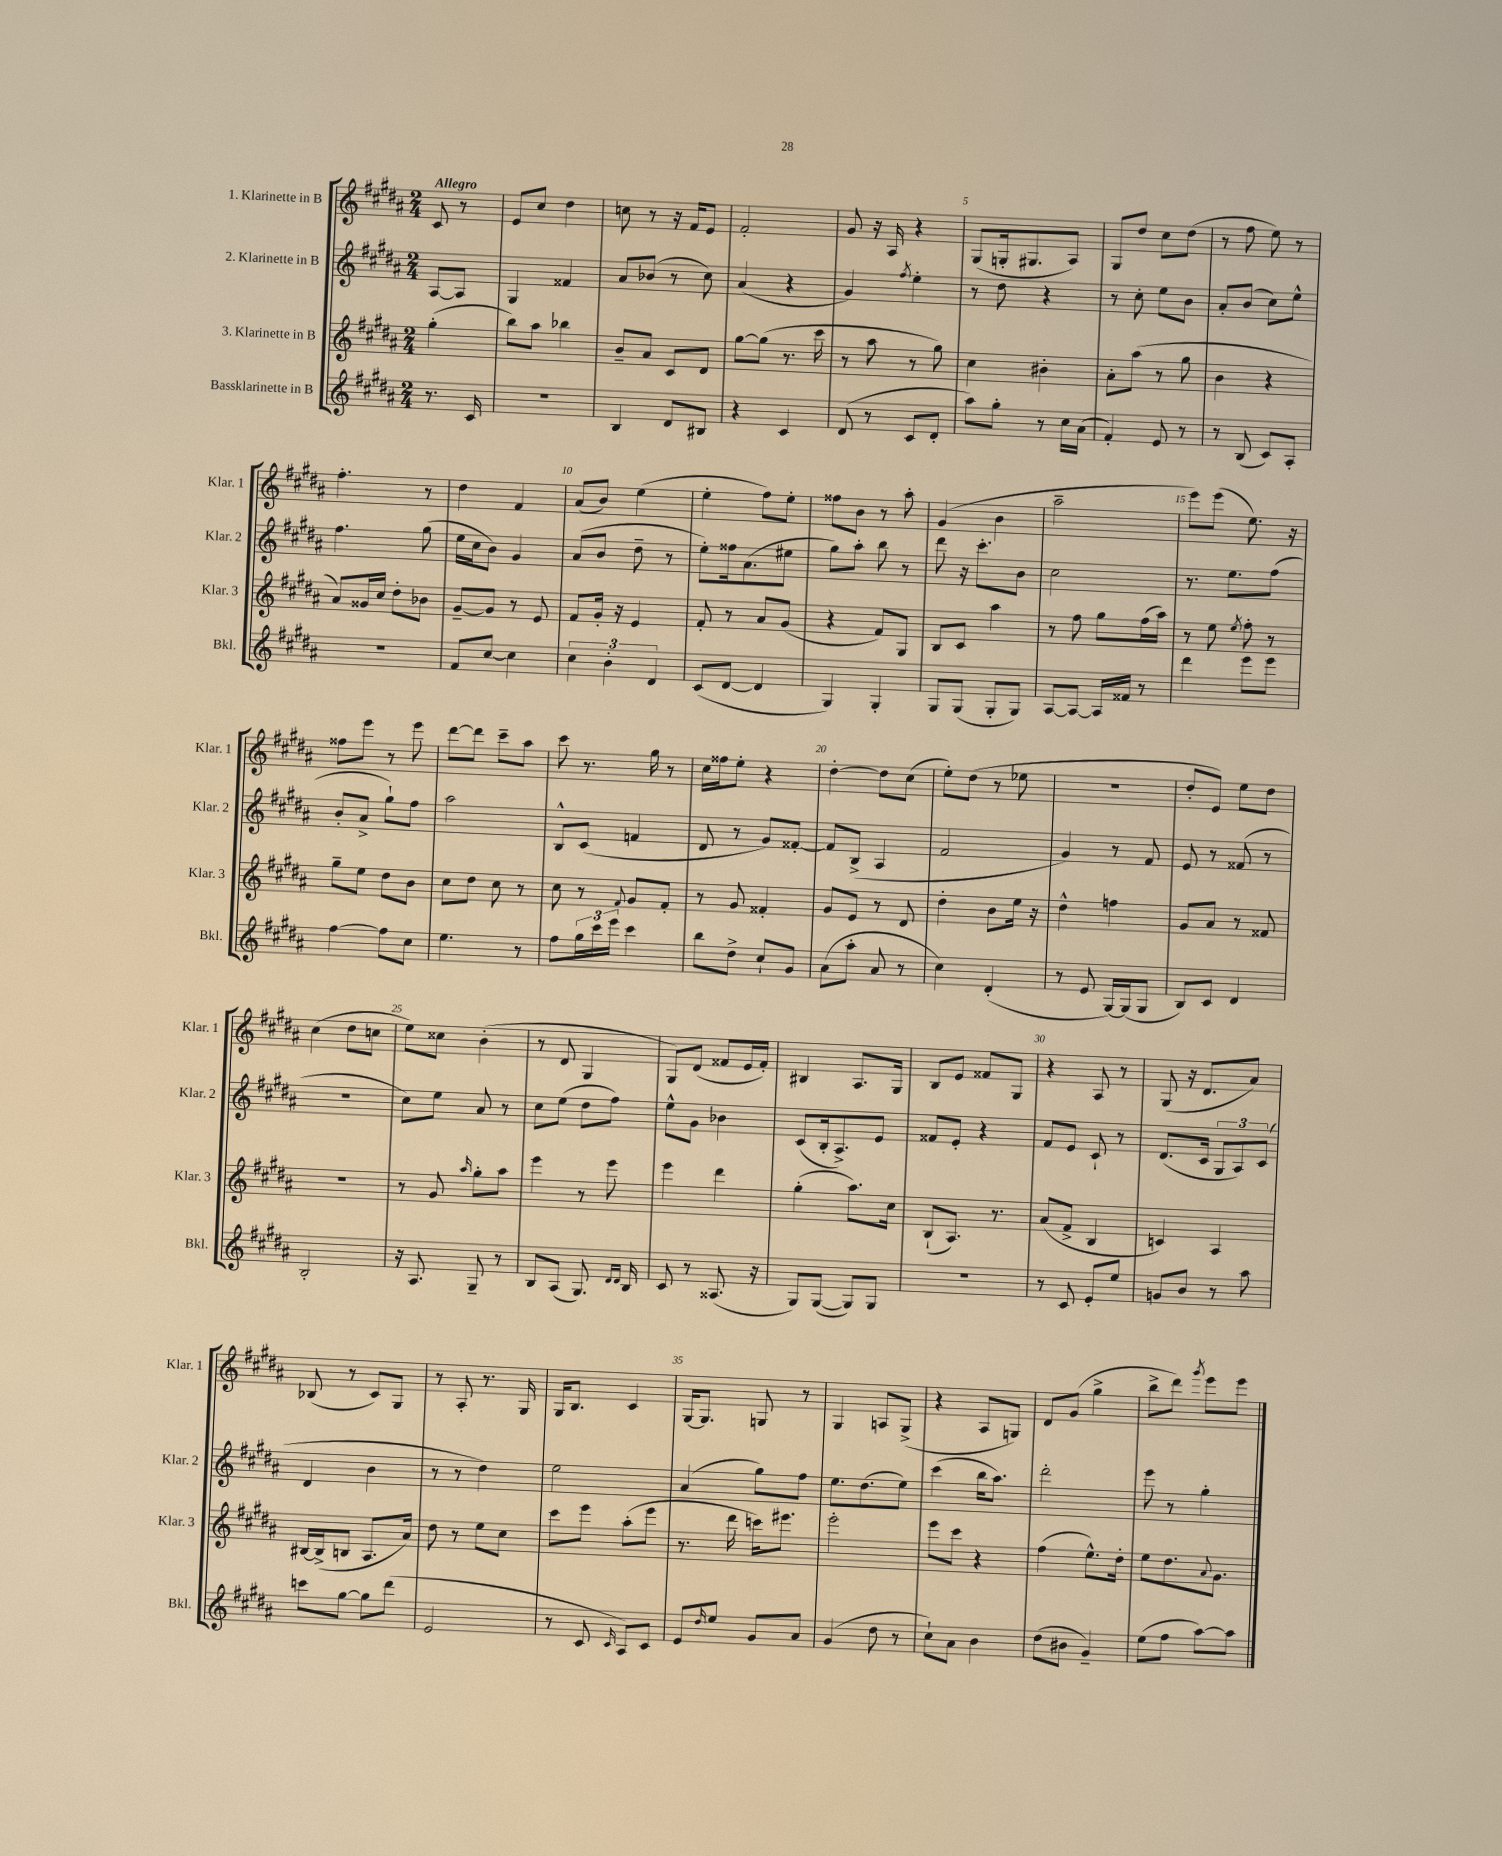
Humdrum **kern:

**kern	**kern	**kern	**kern
*staff4	*staff3	*staff2	*staff1
*clefG2	*clefG2	*clefG2	*clefG2
*k[f#c#g#d#a#]	*k[f#c#g#d#a#]	*k[f#c#g#d#a#]	*k[f#c#g#d#a#]
*M2/4	*M2/4	*M2/4	*M2/4
8.r	(4gg#'\	[8A#/L	8c#/
.	.	8A#/]J	8r
16c#/	.	.	.
=	=	=	=
2r	8bb\L)	4G#/	8e/L
.	8aa#\J	.	8cc#/J
.	4bb-\	4f##/	4dd#\
=	=	=	=
4B/	8b~/L	8a#/L	8cc\
.	8a#/J	(8b-/J	8r
8d#/L	8c#/L	8r	16r
.	.	.	16f#/LK
8B#/J	8d#/J	8cc#\)	8e/J
=	=	=	=
4r	[8gg#\L	(4a#/	2f#'/
.	(8gg#\]J	.	.
4c#/	8.r	4r	.
.	16ccc#\	.	.
=	=	=	=
(8d#/	8r	4g#/)	8g#/
8r	8aa#\	.	16r
.	.	.	16A#/
.	.	8qff#/	.
8c#/L	8r	4ee'\	4r
8d#'/J	8gg#\)	.	.
=	=	=	=
8aa#\L)	4cc#\	8r	(8G#/L
8gg#'\J	.	8dd#\	16G'/k
.	.	.	8.G#/
8r	4b#'\	4r	.
16cc#\LL	.	.	8A#/J)
(16a#\JJ	.	.	.
=	=	=	=
4f#'/)	8a#'\L	8r	8G#/L
.	(8aa#\J	8cc#'\	8dd#/J
8e/	8r	8ee\L	8cc#\L
8r	8gg#\	8b\J	(8dd#\J
=	=	=	=
8r	4b\	8a#'/L	8r
(8B/	.	(8b/J	8ff#\
8c#/L)	4r	8cc#\L)	8ee\)
8A#'/J	.	8ee^^\J	8r
=	=	=	=
2r	8a#/L)	4.ff#\	4.ff#'\
.	16g##/L	.	.
.	16cc#/JJ	.	.
.	8dd#'\L	.	.
.	8b-\J	(8gg#\	8r
=	=	=	=
8f#/L	[8g#~/L	16ee\LL	4dd#\
.	.	16cc#\J	.
[8cc#/J	8g#/]J	8b\J)	.
4cc#\]	8r	4g#/	4f#/
.	8e/	.	.
=	=	=	=
6cc#\	8f#/L	(8a#/L	(8a#/L
.	16g#'/Jk	8b/J	8b/J)
6b'\	.	.	.
.	16r	.	.
.	4e/	8dd#~\	(4ee\
6d#/	.	.	.
.	.	8r	.
=	=	=	=
(8c#/L	8f#'/	8ee'\L)	4ee'\
[8d#/J	8r	16ff##\k	.
.	.	(8.a#\	.
4d#/]	8a#/L	.	8ff#\L)
.	(8g#/J	8ee#\J	8ee'\J
=	=	=	=
4G#/)	4r	8gg#\L)	8ff##\L
.	.	8aa#'\J	8b\J
4G#'/	8f#/L)	8bb\	8r
.	8G#/J	8r	8aa#'\
=	=	=	=
8G#/L	8B/L	8ddd#\	(4g#/
(8G#/J	8c#/J	16r	.
.	.	8.ccc#'\L	.
8G#'/L	4aa#\	.	4b\
8G#/J)	.	8b\J	.
=	=	=	=
[8A#/L	8r	2cc#\	2aa#~\
8A#/_J	8ff#\	.	.
16A#/]LL	8gg#\L	.	.
16f##/JJ	.	.	.
8r	(16ff#\L	.	.
.	16aa#\JJ)	.	.
=	=	=	=
4ddd#\	8r	8.r	8eee\L)
.	8ee\	.	(8eee\J
.	.	8.ee\L	.
.	8qee/	.	.
8eee\L	8ff#'\	.	8.ee\)
8eee\J	8r	(8ff#\J	.
.	.	.	16r
=	=	=	=
[4ff#\	8gg#~\L	8b'/L	8ff##\L
.	8ee\J	8a#^/J	8eee\J
8ff#\]L	8dd#\L	8gg#`\L)	8r
8cc#\J	8b\J	8ff#\J	8eee\
=	=	=	=
4.ee\	8cc#\L	2aa#\	[8ddd#\L
.	8dd#\J	.	8ddd#\]J
.	8cc#\	.	8ccc#~\L
8r	8r	.	8aa#\J
=	=	=	=
8ff#\L	8cc#\	8B^^/L	8ccc#\
24gg#\L	8r	(8c#/J	8.r
24ccc#\	.	.	.
24eee\JJ	.	.	.
.	8qqf#/	.	.
4ccc#\	8g#/L	4f/	.
.	.	.	16gg#\
.	8f#'/J	.	8r
=	=	=	=
8bb\L	8r	8d#/	16cc#\LL
.	.	.	16ff##\J
8dd#^\J	8g#/	8r	8ee'\J
8cc#`/L	4f##'/	8g#/L)	4r
8g#/J	.	[8f##'/J	.
=	=	=	=
(8a#\L	8g#/L	8f##/]L	[4dd#'\
8aa#'\J	8e/J	(8B^/J	.
8a#/	8r	4A#/	8dd#\]L
8r	8d#/	.	(8cc#\J
=	=	=	=
4cc#\)	4dd#'\	2f#/	8ee'\L)
.	.	.	(8dd#\J
(4d#'/	8b\L	.	8r
.	16ee\Jk	.	8ee-\
.	16r	.	.
=	=	=	=
8r	4dd#^^\	4g#/)	2r
8e/	.	.	.
[16G#/LL)	4ff\	8r	.
(16G#/]J	.	.	.
8G#/J	.	8f#/	.
=	=	=	=
8B/L)	8g#/L	8e/	8dd#'/L
8c#/J	8a#/J	8r	8e/J)
4d#/	8r	(8f##/	8ee\L
.	8f##/	8r	8dd#\J
=	=	=	=
2B'/	2r	2r	(4cc#\
.	.	.	8dd#\L
.	.	.	8cc\J
=	=	=	=
16r	8r	8cc#\L)	8ee\L)
8.A#/	.	.	.
.	8g#/	8ee\J	8cc##\J
.	16qqaa#/	.	.
8G#~/	8gg#'\L	8a#/	(4b'\
8r	8aa#\J	8r	.
=	=	=	=
8B/L	4eee\	8cc#\L	8r
(8A#/J	.	(8ee\J	8d#/
8.G#/)	8r	8dd#\L	4G#/
.	8eee\	8ff#\J)	.
16qqd#/LL	.	.	.
16qqd#/JJ	.	.	.
16B/	.	.	.
=	=	=	=
8c#/	4eee\	8ee^^\L	8G#/L)
8r	.	8g#\J	(8d#/J
(8.A##/	4ddd#\	4b-\	8f##/L
.	.	.	16e/L
16r	.	.	16f##'/JJ)
=	=	=	=
8G#/L)	(4gg#'\	(8c#/L	4B#/
([8G#/J	.	16B'/k	.
.	.	8.A#^/)	.
8G#/]L)	8.aa#\L)	.	8.A#/L
8G#/J	.	8e/J	.
.	16cc#\Jk	.	16G#/Jk
=	=	=	=
2r	(8B`/L	8f##/L	8B/L
.	8.A#/J)	8e'/J	8e/J
.	.	4r	8f##/L
.	8.r	.	.
.	.	.	8G#/J
=	=	=	=
8r	(8a#/L	8f#/L	4r
8c#/	8f#^/J	8e/J	.
8e'/L	4B/	8c#`/	8A#/
8ee/J	.	8r	8r
=	=	=	=
8g/L	4c/)	(8.d#/L	(8G#/
8b/J	.	.	16r
.	.	16c#/Jk	8.d#/L
8r	4A#/	12G#/L	.
.	.	12A#/)	.
8aa#\	.	.	8a#/J)
.	.	(12c#/J	.
=	=	=	=
8ccc\L	[16B#/LL	4d#/	(8B-/
.	(16B#^/]J	.	.
[8gg#\J	8B/J	.	8r
8gg#\]L	8.A#/L	4b\	8c#/L)
(8ddd#\J	.	.	8G#/J
.	16a#/Jk)	.	.
=	=	=	=
2e/	8dd#\	8r	8r
.	8r	8r	8A#'/
.	8ee\L	4dd#\)	8.r
.	8cc#\J	.	.
.	.	.	16G#/
=	=	=	=
8r	8ccc#\L	2ee\	16G#/LK
.	.	.	8.B/J
8c#/	8eee\J	.	.
16qqc#/	.	.	.
8A#/L)	(8aa#'\L	.	4c#/
8c#/J	8eee\J	.	.
=	=	=	=
8e/L	8.r	(4a#/	[16G#/LK
.	.	.	8.G#/]J
16qqdd#/	.	.	.
8ee/J	.	.	.
.	16ddd#\	.	.
8g#/L	16ccc\LK)	8gg#\L)	8G/
.	8.eee#\J	.	.
8a#/J	.	8ff#\J	8r
=	=	=	=
(4g#/	2eee'\	8.ee\L	4G#/
.	.	(8.dd#\	.
8dd#\	.	.	8A/L
8r	.	8ee\J)	(8G#^/J
=	=	=	=
8cc#`\L)	8eee\L	(4ccc#\	4r
8a#\J	8ccc#\J	.	.
4b\	4r	16bb\LK	8A#/L
.	.	8.aa#\J)	.
.	.	.	8G/J)
=	=	=	=
(8dd#\L	(4ff#\	2ddd#'\	8d#/L
8b#\J	.	.	(8g#/J
4g#~/)	8.ee^^\L)	.	4gg#^\
.	16dd#'\Jk	.	.
=	=	=	=
(8ee\L	8ee\L	8eee\	8bb^\L
8ff#\J	8.dd#\	8r	8ddd#\J)
.	.	.	8qggg#/
[8aa#\L)	.	4gg#'\	8eee\L
.	8qqa#/	.	.
.	8.g#\J	.	.
8aa#\]J	.	.	8eee\J
==	==	==	==
*-	*-	*-	*-
